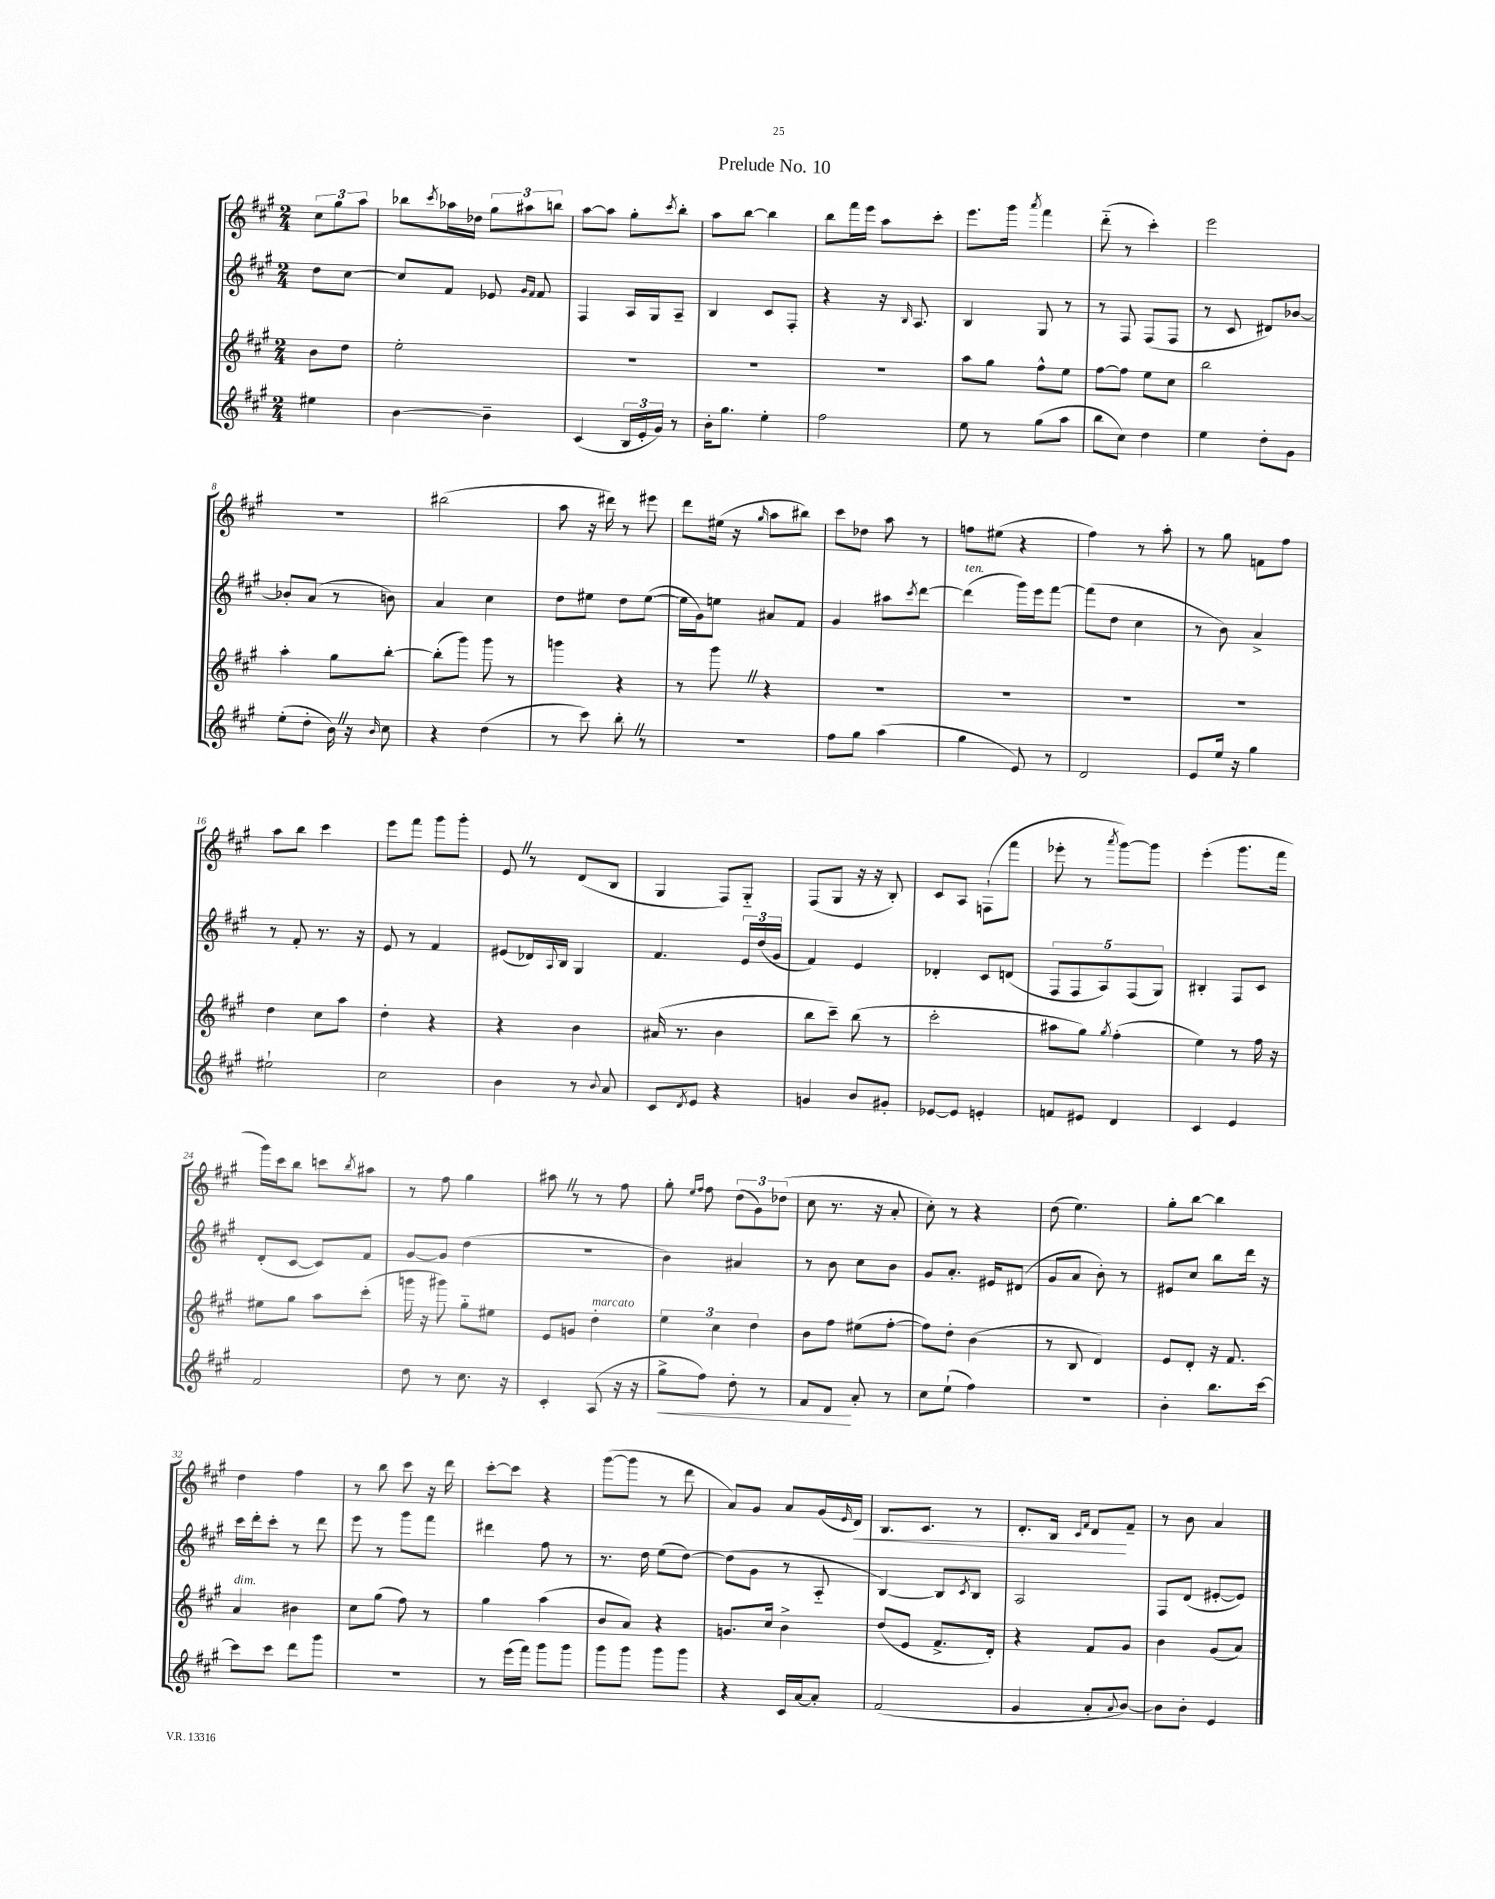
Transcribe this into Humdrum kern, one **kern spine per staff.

**kern	**kern	**kern	**kern
*staff4	*staff3	*staff2	*staff1
*clefG2	*clefG2	*clefG2	*clefG2
*k[f#c#g#]	*k[f#c#g#]	*k[f#c#g#]	*k[f#c#g#]
*M2/4	*M2/4	*M2/4	*M2/4
4ee#	8b	8dd	12cc#
.	.	.	12gg#
.	8dd	[8cc#	.
.	.	.	12aa
=	=	=	=
[4b	2ee'	8cc#]	8bb-
.	.	.	8qccc#
.	.	8f#	16aa-
.	.	.	16dd-
4b~]	.	8e-	12gg#
.	.	.	12aa#
.	.	16qqg#	.
.	.	16qqf#	.
.	.	8f#	.
.	.	.	12bb
=	=	=	=
(4c#	2r	4F#	[8aa
.	.	.	8aa]
24B	.	16A	8gg#'
24e'	.	.	.
.	.	16G#	.
24g#)	.	.	.
.	.	.	8qccc#
8r	.	8A~	8bb'
=	=	=	=
16b'	2r	4B	8aa
8.gg#	.	.	.
.	.	.	[8bb
4ee'	.	8c#	4bb]
.	.	8F#'	.
=	=	=	=
2ff#	2r	4r	8bb
.	.	.	16fff#
.	.	.	16eee
.	.	16r	8aa
.	.	16qqB	.
.	.	8.A	.
.	.	.	8ccc#'
=	=	=	=
8ee	8aa	4B	8.eee
8r	8gg#	.	.
.	.	.	16ggg#
.	.	.	8qaaa
(8gg#	8ff#^^	8G#	4fff#
8aa	8ee	8r	.
=	=	=	=
8bb	[8ff#	8r	(8ddd'~
8cc#)	8ff#]	8F#	8r
4dd	8ee	(8F#	4ccc#')
.	8cc#	8F#	.
=	=	=	=
4ee	2bb	8r	2eee
.	.	8c#	.
8dd'	.	8d#)	.
8g#	.	[8b-	.
=	=	=	=
(8ee'	4aa'	8b-']	2r
8dd'	.	(8a	.
16b)	8gg#	8r	.
16r	.	.	.
16qqb	.	.	.
8cc#	[8bb'	8b)	.
=	=	=	=
4r	(8bb']	4a	(2bb#
.	8ggg#)	.	.
(4dd	8ggg#	4cc#	.
.	8r	.	.
=	=	=	=
8r	4ggg	8dd	8aa
8ccc#)	.	8ee#	16r
.	.	.	16ddd#)
8bb'	4r	8dd	8r
8r	.	([8ee#	8eee#
=	=	=	=
2r	8r	16ee#]	8ddd
.	.	16g#)	.
.	8ggg#	8ee	(16ee#
.	.	.	16r
.	.	.	16qqgg#
.	4r	8a#	8aa
.	.	8f#	8bb#)
=	=	=	=
8ff#	2r	4g#	8ccc#
8gg#	.	.	8dd-
(4aa	.	8aa#	8aa
.	.	8qccc#	.
.	.	[8ddd	8r
=	=	=	=
4gg#	2r	(4ddd]	8ff
.	.	.	(8ee#
8e)	.	16ggg#)	4r
.	.	16eee	.
8r	.	[8fff#	.
=	=	=	=
2d	2r	(8fff#]	4ff#)
.	.	8dd	.
.	.	4cc#	8r
.	.	.	8aa'
=	=	=	=
8e	2r	8r	8r
16ee	.	8b)	8gg#
16r	.	.	.
4gg#	.	4a^	8f
.	.	.	8ff#
=	=	=	=
2ee#`	4dd	8r	8aa
.	.	8f#'	8bb
.	8cc#	8.r	4ccc#
.	8aa	.	.
.	.	16r	.
=	=	=	=
2cc#	4dd'	8e	8eee
.	.	8r	8fff#
.	4r	4f#	8ggg#
.	.	.	8ggg#'
=	=	=	=
4b	4r	(8e#	8e
.	.	16d-)	8r
.	.	8qqA	.
.	.	16B	.
8r	4b	4G#	(8d
8qqb	.	.	.
8a	.	.	8B
=	=	=	=
8c#	(16a#	4.f#	4G#
.	8.r	.	.
8qd	.	.	.
8e	.	.	.
4r	4b	.	8F#)
.	.	24e	8G#'~
.	.	(24dd	.
.	.	24g#	.
=	=	=	=
4g	8bb	4f#)	(8F#
.	8ccc#~)	.	8G#
8b	(8bb	4e	16r
.	.	.	16r
8g#'	8r	.	8B')
=	=	=	=
[8e-	2ccc#'	4d-'	8c#
8e-]	.	.	8A
4e'	.	8c#	(8F`
.	.	(8d	8fff#
=	=	=	=
8f	8aa#	10F#	8eee-'
.	.	10F#	.
8e#	8gg#)	.	8r
.	.	10A)	.
.	8qgg#	.	8qaaa
4d	(4ff#'	.	[8ggg#)
.	.	(10F#	.
.	.	.	8ggg#]
.	.	10G#)	.
=	=	=	=
4c#	4ee)	4B#'	(4eee'
4e	8r	8F#	8.ggg#
.	16ff#	8c#	.
.	16r	.	16fff#
=	=	=	=
2f#	8ee#	(8d'	16ggg#)
.	.	.	16ccc#
.	8gg#	[8c#	8bb
.	8aa	8c#])	8ccc
.	.	.	8qbb
.	(8ccc#'	8f#	8aa#
=	=	=	=
8dd	16ggg	[8g#	8r
.	16r	.	.
8r	8ggg#)	8g#]	8ff#
8.cc#	8gg#'~	(4dd	4gg#
.	8ee#	.	.
16r	.	.	.
=	=	=	=
4c#'	8e	2r	8aa#
.	8g	.	8r
(8A	4dd'	.	8r
16r	.	.	8ff#
16r	.	.	.
=	=	=	=
8gg#^	6ee	4b)	8gg#'
.	.	.	16qqee
.	.	.	16qqff#
8ff#)	.	.	8ff#
.	6cc#	.	.
8dd'	.	4a#	(12dd
.	6dd	.	12g#)
8r	.	.	.
.	.	.	(12dd-
=	=	=	=
8f#	8b	8r	8cc#
8d	8ff#	8b	8.r
8a'	(8ee#	8cc#	.
.	.	.	16r
8r	[8ff#'	8b	8a'
=	=	=	=
8cc#	8ff#])	8g#	8cc#')
(8ee`	8dd'	8.a'	8r
4ff#)	(4b	.	4r
.	.	16e#	.
.	.	(8d#	.
=	=	=	=
2r	8r	8g#	(8dd
.	8B	8a	4.ee)
.	4d)	8b')	.
.	.	8r	.
=	=	=	=
4b'	8e	8e#	8gg#'
.	8d'	8cc#	[8bb
8.bb	16r	8bb	4bb]
.	8.f#	.	.
.	.	16ddd	.
[16ccc#	.	16r	.
=	=	=	=
8ccc#]	4a	16ccc#	4dd
.	.	16ddd'	.
8ccc#	.	8ccc#'	.
8ddd	4b#	8r	4ff#
8ggg#	.	8ddd	.
=	=	=	=
2r	8cc#	8eee	8r
.	(8gg#	8r	8bb
.	8ff#)	8ggg#	8ccc#
.	8r	8fff#	16r
.	.	.	16ddd
=	=	=	=
8r	4gg#	4ddd#	[8ccc#'
(16eee	.	.	8ccc#]
16fff#)	.	.	.
8ggg#	(4aa	8ff#	4r
8ggg#	.	8r	.
=	=	=	=
8ggg#	8b	8.r	([8ggg#
8ggg#	8a)	.	8ggg#]
.	.	16dd	.
8ggg#	4r	(8ee	8r
8ggg#	.	[8dd)	8ddd
=	=	=	=
4r	8.g	(8dd]	8a)
.	.	8g#	8g#
.	16cc#	.	.
16c#	4b^	8r	8a
[16a	.	.	.
8a']	.	8A'~	(16g#
.	.	.	16qqe
.	.	.	16d)
=	=	=	=
(2f#	(8dd	[4B)	8.B
.	8e	.	.
.	.	.	8.c#
.	8.f#^	8B]	.
.	.	8qc#	.
.	.	8B	8r
.	16d')	.	.
=	=	=	=
4g#	4r	2A	8.d'
.	.	.	16B
.	.	.	16qqc#
.	.	.	16qqf#
8a'	8f#	.	8d
8qqa	.	.	.
[8b)	8g#	.	8f#~
=	=	=	=
8b]	4b	8F#	8r
8b'	.	(8d	8b
4e	(8g#	[8e#'	4a
.	8a)	8e#])	.
==	==	==	==
*-	*-	*-	*-
